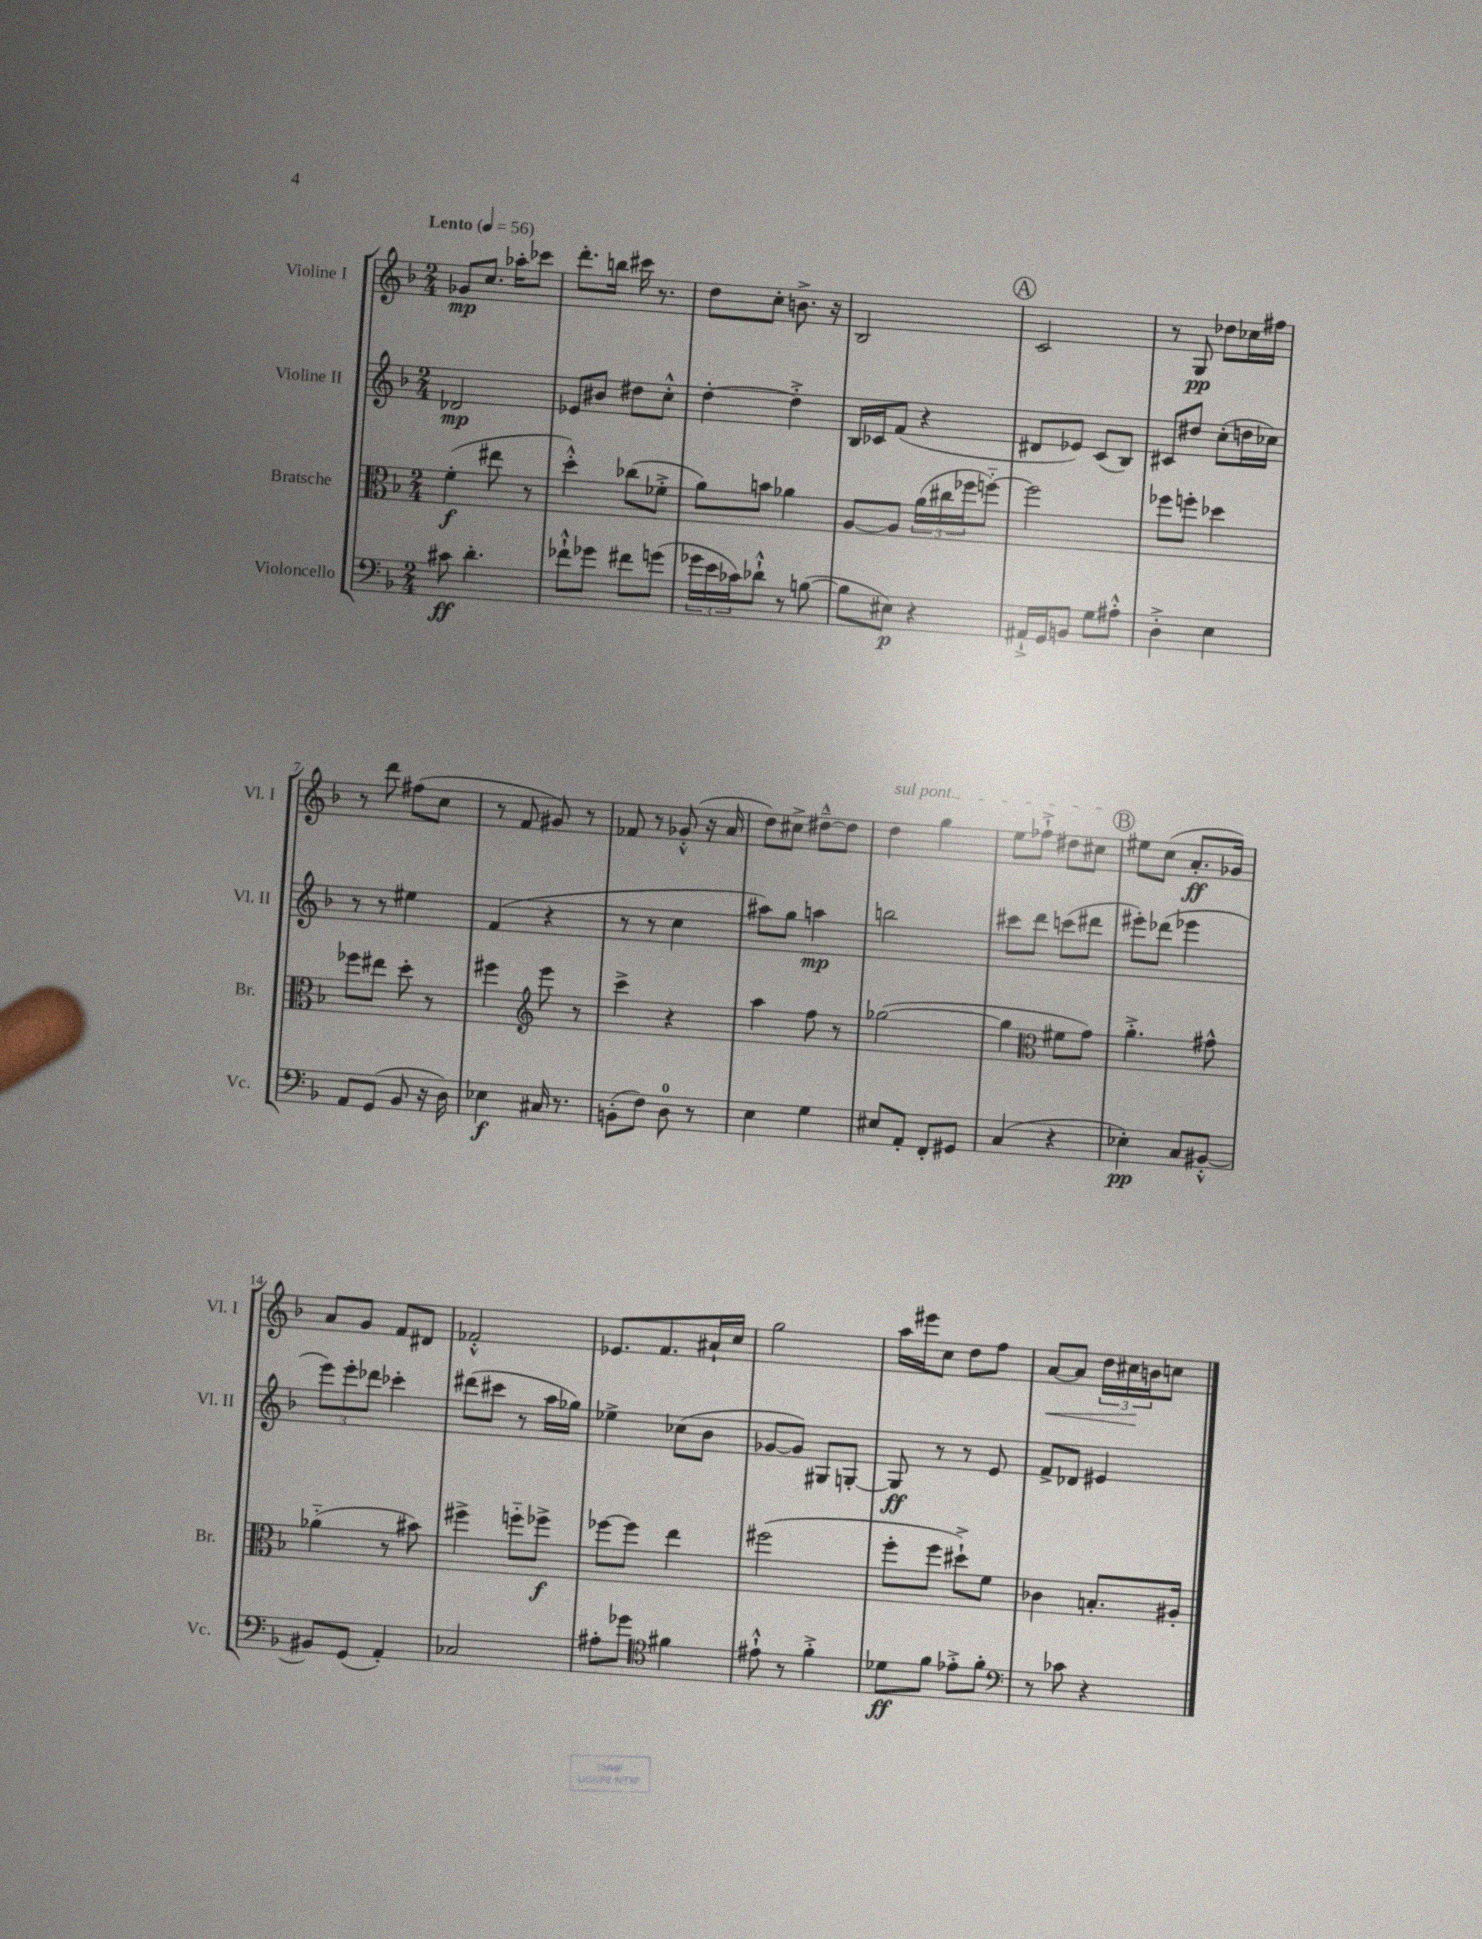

**kern	**kern	**kern	**kern
*staff4	*staff3	*staff2	*staff1
*clefF4	*clefC3	*clefG2	*clefG2
*k[b-]	*k[b-]	*k[b-]	*k[b-]
*M2/4	*M2/4	*M2/4	*M2/4
*MM56	*MM56	*MM56	*MM56
8c#	(4f'	2d-	8g-
4.d'	.	.	8.cc
.	8ee#	.	.
.	.	.	16aa-'
.	8r	.	8ccc-
=	=	=	=
8f-`^^	4dd'^^)	8e-	8.ddd'
8g-	.	8b#	.
.	.	.	16bb
8f#	(8cc-	8dd#	16ccc#
.	.	.	8.r
(8g	8f-'^	8cc'^^	.
=	=	=	=
24g-	8a)	[4dd'	8dd
24e	.	.	.
24c-)	.	.	.
8d-`^^	8b	.	8cc'
8r	4a-	4dd'^]	8.b^
([8B	.	.	.
.	.	.	16r
=	=	=	=
8B]	[8A	16B-	2B-
.	.	16c-	.
8E#)	8A]	(8f	.
4r	(24a	4r	.
.	24cc#	.	.
.	24ff-	.	.
.	[8ff'~)	.	.
=	=	=	=
16AA#`^	2ff]	8d#	2c
16GG	.	.	.
8BB	.	8e-)	.
8G	.	(8c	.
8A#'^^	.	8B-)	.
=	=	=	=
4D'^	8ff-	8c#	8r
.	8ff'	8dd#	8G
4E	4dd-	(8cc'	8dd-
.	.	16dd	16cc-
.	.	16cc-)	16ff#
=	=	=	=
8AA	8ff-	8r	8r
(8GG	8ee#	8r	8ddd
8BB-	8dd'	4ee#	(8ff#
16r	8r	.	8cc
16D)	.	.	.
=	=	=	=
4E-	4ff#	(4f	8r
.	.	.	8f
*	*clefG2	*	*
16C#	8eee	4r	8g#)
8.r	.	.	.
.	8r	.	8r
=	=	=	=
(8BB'	4ccc^	8r	8f-
8F)	.	8r	8r
8D	4r	4cc	(8g-'^^
8r	.	.	16r
.	.	.	16a
=	=	=	=
4E	4aa	8aa#)	8dd)
.	.	8gg	8cc#^
4G	8ff	4aa	[8dd#~^^
.	8r	.	8dd#]
=	=	=	=
8E#	([2gg-	2bb	4dd
8AA'	.	.	.
8FF'	.	.	4gg
8GG#	.	.	.
=	=	=	=
(4C	4gg-]	8ccc#	8ee
.	.	8ddd	8ff-`^
*	*clefC3	*	*
4r	8f#	(8ccc	8dd#
.	8g)	8ddd#	8cc#
=	=	=	=
4E-')	4.a'^	8eee#')	8ee#
.	.	(8ddd-	(8cc
8C	.	4eee-	8.a'
[8BB#'^^	8g#^^	.	.
.	.	.	16g-)
=	=	=	=
8BB#]	(4a-'~	12eee)	8a
.	.	12eee'	.
(8GG	.	.	8g
.	.	12ddd-	.
4AA')	8r	4ccc-'	8f
.	8b#)	.	8d#
=	=	=	=
2C-	4ff#^	(8ddd#	2f-'^^
.	.	8ccc#	.
.	8ff'~	8r	.
.	8ff-^	16aa	.
.	.	16gg-)	.
=	=	=	=
8A#'	[8ff-	4ee-^	8.e-
8g-	8ff-]	.	.
.	.	.	8.f
*clefC4	*	*	*
4f#	4ee	(8cc-	.
.	.	8b-	16a#`
.	.	.	16cc
=	=	=	=
8e#`^^	(2ff#	[8g-	2gg
8r	.	8g-])	.
4f'^	.	8G#	.
.	.	[8G'	.
=	=	=	=
8d-	8ff'	8G]	16aa
.	.	.	16eee#
8f	8ff	8r	8cc
8e-'^	8dd#`^)	8r	8dd
8f'	8f	8e	8ff
=	=	=	=
*clefF4	*	*	*
8r	4c-	8f^	[8a
8c-	.	8d-	8a]
4r	8.B'	4e#	24dd
.	.	.	24cc#
.	.	.	24b
.	.	.	8cc
.	16A#'	.	.
==	==	==	==
*-	*-	*-	*-
